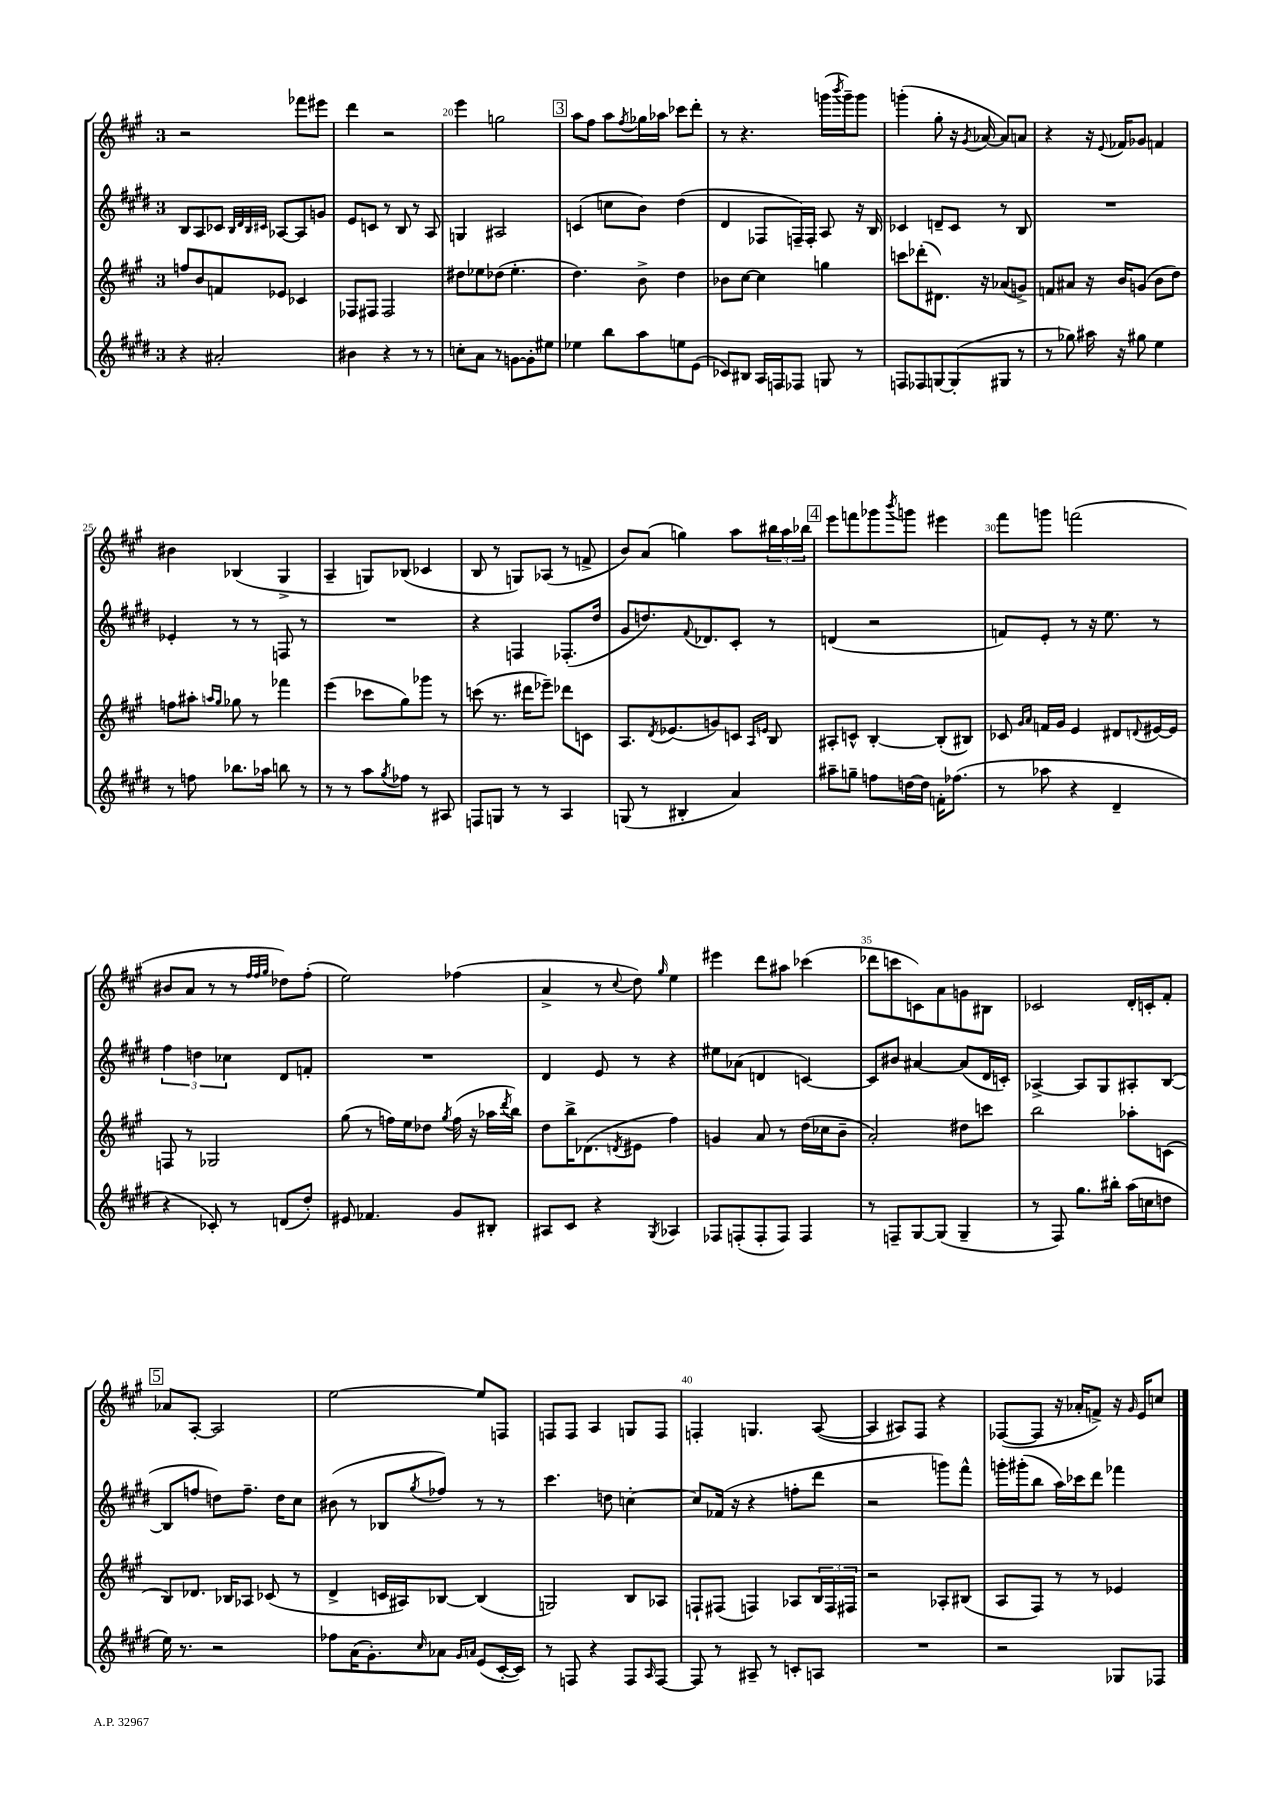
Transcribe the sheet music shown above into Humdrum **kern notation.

**kern	**kern	**kern	**kern
*staff4	*staff3	*staff2	*staff1
*clefG2	*clefG2	*clefG2	*clefG2
*k[f#c#g#d#]	*k[f#c#g#]	*k[f#c#g#d#]	*k[f#c#g#]
*M3/4	*M3/4	*M3/4	*M3/4
4r	8ff/L	8B/L	2r
.	8b/	8A/	.
2a#'/	8f/	8c-/J	.
.	.	32qqB/LLL	.
.	.	32qqd#/	.
.	.	32qqB/	.
.	.	32qqc#/JJJ	.
.	8e-/J	[8A-/L	.
.	4c-/	8A-/]	8fff-\L
.	.	8g/J	8eee#\J
=	=	=	=
4b#\	8F-/L	8e/L	4ddd\
.	8F#/J	8c/J	.
4r	2F#/	8r	2r
.	.	8B/	.
8r	.	8r	.
8r	.	8A/	.
=	=	=	=
8cc'\L	8dd#\L	4G/	4eee\
8a\J	8ee-\	.	.
8r	(8dd-\J	2A#/	2gg\
[8g\L	4.ee-'\	.	.
8g'\]	.	.	.
8ee#\J	.	.	.
=	=	=	=
4ee-\	4.dd\)	(4c/	8aa\L
.	.	.	8ff#\J
8bb\L	.	8cc\L	8aa\L
.	.	.	8qff#/
8aa\	8b^\	8b\J)	16gg-\L
.	.	.	16aa-\JJ
8ee\	4dd\	(4dd#\	8ccc-\L
(8e\J	.	.	8ddd'\J
=	=	=	=
8c-/L)	8b-\L	4d#/	8r
8B#/J	[8cc#\J	.	4.r
16A/LL	4cc#\]	8F-/L	.
16F/J	.	.	.
8F-/J	.	16F~/L)	.
.	.	16F'/JJ	.
8G/	4gg\	8A/	(16ggg\LL
.	.	.	8qbbb/
.	.	.	16ggg~\J)
8r	.	16r	8ggg\J
.	.	16B/	.
=	=	=	=
8F/L	8ccc\L	4c-/	(4ggg'\
8F-/	(8ddd-'\	.	.
[8G/	8.d#\J)	8d~/L	8gg#'\
(8G'/]	.	8c-/J	16r
.	.	.	8qg#/
.	16r	.	[16a-/
8G#/J	(8a-/L	8r	8a-/]L)
8r	8g^/J)	8B/	8a/J
=	=	=	=
8r	8f/L	2.r	4r
8gg-\)	8a#/J	.	.
16aa#\	16r	.	16r
.	.	.	8qqe/
16r	16b/LK	.	16f-/LK
8gg#\	(8g/J	.	8g-/J
4ee\	8b\L	.	4f/
.	8dd\J)	.	.
=	=	=	=
8r	8ff\L	4e-'/	4b#\
8ff\	8aa#'\J	.	.
.	16qqaa/LL	.	.
.	16qqgg#/JJ	.	.
8.bb-\L	8gg-\	8r	(4B-/
.	8r	8r	.
16aa-\Jk	.	.	.
8bb\	4fff-\	8F/	4G#^/
8r	.	8r	.
=	=	=	=
8r	(4eee\	2.r	4A~/
8r	.	.	.
8aa\L	8ccc-\L	.	8G/L)
8qgg#/	.	.	.
8ff-\J	8gg#\)	.	(8B-/J
8r	8ggg-\J	.	4c-/
8A#/	8r	.	.
=	=	=	=
8F/L	(8ccc\	4r	8B/
8G/J	8.r	.	8r
8r	.	4F/	8G/L)
.	16ddd#\LK	.	.
8r	8eee-~\J)	.	(8A-/J
4A/	8ddd-\L	(8.F-'/L	8r
.	8c\J	.	8f^/
.	.	16dd#/Jk	.
=	=	=	=
(8G/	8.A/L	8g#/L	8b/L)
8r	.	8.dd/)	(8a/J
.	8qd/	.	.
.	(8.e-/	.	.
4B#'/	.	.	4gg\)
.	.	8qqf#/	.
.	.	8.d-/	.
.	8g/)	.	.
4a/)	8c/J	8c#'/J	8aa\L
.	16qqA/LL	.	.
.	16qqe/JJ	.	.
.	8B/	8r	24bb#\L
.	.	.	24aa\
.	.	.	24bb-\JJ
=	=	=	=
8aa#~\L	8A#'/L	(4d/	8eee\L
8gg~\J	8c^^/J	.	8fff\
8ff\L	[4B'/	2r	8ggg-\
.	.	.	8qbbb/
[16dd\L	.	.	8ggg\J
16dd\]JJ	.	.	.
16f'\LK	(8B'/]L	.	4eee#\
(8.ff-\J	.	.	.
.	8B#/J)	.	.
=	=	=	=
8r	8c-/	8f/L)	8fff#\L
.	16qqg#/LL	.	.
.	16qqa/JJ	.	.
8aa-\	16f/LL	8e'/J	8ggg\J
.	16g#/JJ	.	.
4r	4e/	8r	(2fff\
.	.	16r	.
.	.	8.ee\	.
4d#~/	8d#/L	.	.
.	8qqd/	.	.
.	[16e#/L	8r	.
.	16e#/]JJ	.	.
=	=	=	=
4r	8F/	6ff#\	8b#/L
.	8r	.	8a/J
.	.	6dd\	.
8c-'/)	2G-/	.	8r
.	.	6cc-\	.
8r	.	.	8r
.	.	.	32qqff#/LLL
.	.	.	32qqff#/
.	.	.	32qqgg#/JJJ
(8d/L	.	8d#/L	8dd-\L)
8dd#'/J)	.	8f'/J	(8ff#'\J
=	=	=	=
8e#/	(8gg#\	2.r	2ee\)
4.f-/	8r	.	.
.	16ff\LL)	.	.
.	16ee\J	.	.
.	8dd-\J	.	.
.	8qgg#/	.	.
8g#/L	(16ff\	.	(4ff-\
.	16r	.	.
8B#'/J	16aa-\LL	.	.
.	8qddd/	.	.
.	16bb\JJ)	.	.
=	=	=	=
8A#/L	8dd\L	4d#/	4a^/
8c#/J	16bb^\K	.	.
.	(8.d-\	.	.
4r	.	8e/	8r
.	8qd/	.	8qqcc#/
.	8e#\J	8r	8dd\)
8qG#/	.	.	16qqgg#/
4A-/	4ff#\)	4r	4ee\
=	=	=	=
8F-/L	4g/	8ee#\L	4eee#\
(8F'/	.	(8a-\J	.
8F'/	8a/	4d/	8ddd\L
8F/J)	8r	.	8aa#\J
4F/	(16dd\LL	[4c/)	(4ccc-\
.	16cc-\J	.	.
.	8b~\J	.	.
=	=	=	=
8r	2a'/)	8c/]L	8ddd-\L
8F~/L	.	8b#/J	8ccc\
[8G#/	.	[4a#/	8c\)
(8G#/]J	.	.	8a\
4G#~/	8dd#\L	(8a#/]L	8g\
.	8ccc\J	16d#/L	8B#\J
.	.	16c'/JJ)	.
=	=	=	=
8r	2bb\	[4A-^/	2c-/
8F#/)	.	.	.
8.gg#\L	.	8A-/]L	.
.	.	8G#/	.
16bb#'\Jk	.	.	.
(16aa\LL	8aa-'\L	8A#'/	16d'/LL
16cc\J	.	.	16c'/J
8dd\J	(8c\J	([8B/J	8f#'/J
=	=	=	=
16ee\)	8B/L)	8B/]L	8a-/L
8.r	.	.	.
.	8.d-/J	8ff/J	[8A'/J
2r	.	8dd\L)	2A/]
.	16B-/LK	.	.
.	8A-/J	8.ff~\J	.
.	(8c-/	.	.
.	.	16dd\LK	.
.	8r	8cc#\J	.
=	=	=	=
8ff-\L	4d^/	(8b#\	[2ee\
(16a\K	.	8r	.
8.g#'\)	.	.	.
.	16c/LL	8B-/L	.
.	16A#/J)	.	.
16qqcc#/	.	8qgg#/	.
8a-\J	[8B-/J	8ff-/J)	.
16qqg#/LL	.	.	.
16qqa/JJ	.	.	.
(8e/L	(4B-/]	8r	8ee/]L
[16c#'/L	.	8r	8F/J
16c#/]JJ)	.	.	.
=	=	=	=
8r	2G/)	4.ccc#\	8F/L
8F/	.	.	8F/J
4r	.	.	4A/
.	.	8dd\	.
8F/L	8B/L	[4cc'\	8G/L
16qqA/	.	.	.
[8F/J	8A-/J	.	8F/J
=	=	=	=
8F/]	8F`/L	8cc/]L	4F'/
8r	(8F#/J	(16f-/Jk	.
.	.	16r	.
8A#~/	4F/)	4r	4.G/
8r	.	.	.
8c'/L	8A-/L	8ff'\L	.
8A/J	24B/L	8ddd#\J	([8A/
.	24F/	.	.
.	24F#/JJ	.	.
=	=	=	=
2.r	2r	2r	4A/]
.	.	.	8A#/L)
.	.	.	8F#/J
.	8A-'/L	8ggg\L)	4r
.	(8B#/J	8fff#^^\J	.
=	=	=	=
2r	8A/L	16ggg'\LL	([8F-/L
.	.	(16ggg#'\J	.
.	8F#/J)	8bb\J	8F-/]J
.	8r	16aa\LL)	16r
.	.	16ccc-\J	16a-'/LK
.	8r	8ddd#\J	8f^/J)
8G-/L	4e-/	4fff-\	16r
.	.	.	16qqg#/
.	.	.	16e/LK
8F-/J	.	.	8cc/J
==	==	==	==
*-	*-	*-	*-
